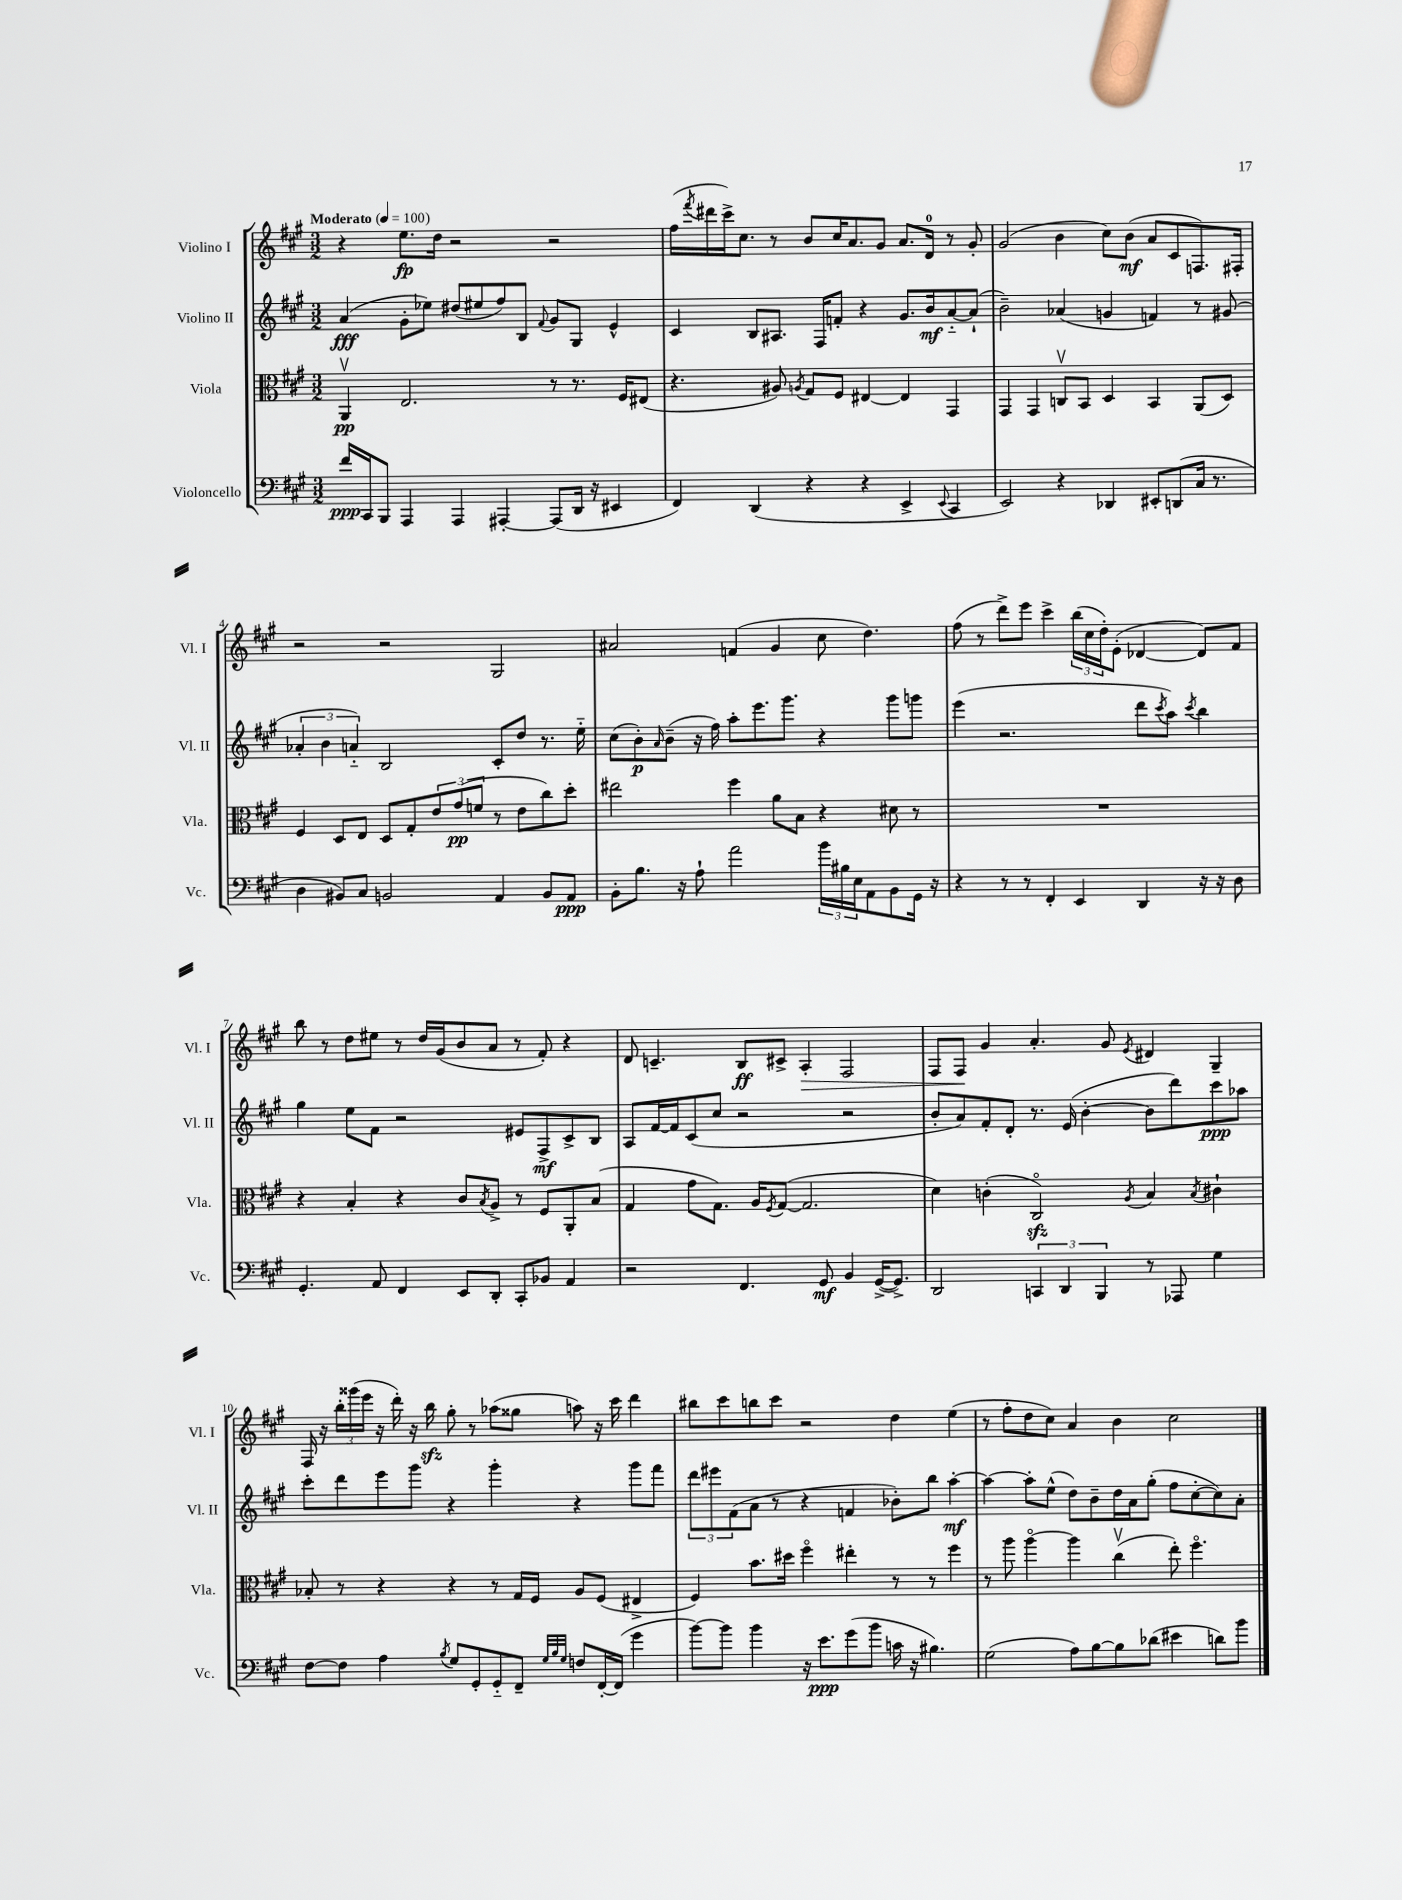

**kern	**kern	**kern	**kern
*staff4	*staff3	*staff2	*staff1
*clefF4	*clefC3	*clefG2	*clefG2
*k[f#c#g#]	*k[f#c#g#]	*k[f#c#g#]	*k[f#c#g#]
*M3/2	*M3/2	*M3/2	*M3/2
*MM100	*MM100	*MM100	*MM100
16f#/LL	4AAv/	(4a/	4r
16CC#/J	.	.	.
8BBB/J	.	.	.
4AAA/	2.E/	8g#'\L	8.ee\L
.	.	8ee-\J)	.
.	.	.	16dd\Jk
4AAA/	.	(8dd#/L	2r
.	.	8ee#/	.
[4AAA#'/	.	8ff#/)	.
.	.	8B/J	.
.	.	8qqf#/	.
(8AAA#/]L	8r	8g#/L	2r
16DD/Jk	8.r	8G#/J	.
16r	.	.	.
4EE#/	.	4e^^/	.
.	16F#/LK	.	.
.	(8E#/J	.	.
=	=	=	=
4FF#/)	4.r	4c#/	(16ff#\LL
.	.	.	8qfff#/
.	.	.	16ddd#\
.	.	.	16ccc#^\J)
.	.	.	8.cc#\J
(4DD/	.	8B/L	.
.	8A#/)	8.A#/J	8r
.	8qA/	.	.
4r	8G#/L	.	8b/L
.	.	16F#/LK	.
.	8F#/J	8f'/J	16cc#/K
.	.	.	8.a/
4r	[4E#/	4r	.
.	.	.	8g#/J
4EE^/	4E#/]	8.g#/L	8.a/L
.	.	16b/k	16d/Jk
8qqEE/	.	.	.
4CC#/	4GG#/	[8a'~/	8r
.	.	(8a`/]J	8g#'/
=	=	=	=
2EE/)	4GG#/	2b~\)	(2g#/
.	4GG#/	.	.
4r	8Cv/L	(4a-/	4b\
.	8BB/J	.	.
4DD-/	4D/	4g/	8cc#\L)
.	.	.	(8b\J
8EE#'/L	4BB/	4f/)	8a/L
(8DD/	.	.	8c#/
16C#/Jk	(8AA/L	8r	8.F/)
8.r	.	.	.
.	8D/J)	(8g#/	.
.	.	.	16F#'/Jk
=	=	=	=
4D\	4F#/	6a-'/	2r
.	.	6b\	.
8BB#/L)	8D/L	.	.
.	.	6a'~/)	.
8C#/J	8E/J	.	.
2BB/	8D/L	2B/	2r
.	8G#'/	.	.
.	12e/	.	.
.	(12g#/	.	.
.	12f/J	.	.
4AA/	8r	8c#'/L	2G#/
.	8e\L	8dd/J	.
8BB/L	8cc#\)	8.r	.
8AA/J	8dd'\J	.	.
.	.	16ee'~\	.
=	=	=	=
8BB'\L	2ee#\	(8cc#\L	2a#/
8.B\J	.	8b'\)	.
.	.	16qqa/	.
.	.	(8b~\J	.
16r	.	.	.
8A`\	.	16r	.
.	.	16ff#\)	.
2a\	4ff#\	8aa'\L	(4f/
.	.	8.eee\	.
.	8a\L	.	4g#/
.	.	8.ggg#\J	.
.	8B\J	.	.
24b\LL	4r	4r	8cc#\
24B#\	.	.	.
24E\J	.	.	.
8AA\	.	.	4.dd\)
8BB\	8d#\	8ggg#\L	.
16GG#\Jk	8r	8ggg\J	.
16r	.	.	.
=	=	=	=
4r	1.r	(4eee\	(8ff#\
.	.	.	8r
8r	.	2.r	8ddd^\L)
8r	.	.	8eee\J
4FF#'/	.	.	4ccc#^\
4EE/	.	.	(24bb\LL
.	.	.	24cc#\
.	.	.	24dd'\J)
.	.	.	(8e'\J
4DD/	.	8ddd\L	[4d-/
.	.	8qccc#/	.
.	.	8aa\J)	.
.	.	8qccc#/	.
16r	.	4bb\	8d-/]L)
16r	.	.	.
8D\	.	.	8f#/J
=	=	=	=
4.GG#'/	4r	4gg#\	8bb\
.	.	.	8r
.	4B'/	8ee\L	8dd\L
8AA/	.	8f#\J	8ee#\J
4FF#/	4r	2r	8r
.	.	.	16dd/LL
.	.	.	(16g#/J
8EE/L	8c#/L	.	8b/
.	8qB/	.	.
8DD'/J	8A^/J	.	8a/J
8CC#'/L	8r	8e#/L	8r
8BB-/J	8F#/L	8F#^/	8f#'/)
4AA/	8AA'/	8c#^/	4r
.	(8B/J	8B/J	.
=	=	=	=
2r	4G#/	8A/L	8d/
.	.	[16f#/L	4.c~/
.	.	16f#/]J	.
.	8g#\L	(8c#/	.
.	8.G#\J)	8cc#/J	.
4.FF#/	.	2r	8B/L
.	16A/LK	.	.
.	8qF#/	.	.
.	([8G#/J	.	8c#^/J
.	2.G#/]	.	4A'/
8GG#/	.	.	.
4BB/	.	2r	2F#/
([16GG#^/LK	.	.	.
8.GG#^/]J)	.	.	.
=	=	=	=
2DD/	4d\)	8b'/L	8F#/L
.	.	8a/)	8F#/J
.	(4c'\	8f#'/	4g#/
.	.	8d'/J	.
6CC/	2C#o/)	8.r	4.a'/
6DD/	.	.	.
.	.	(16e/	.
.	.	[4b'\	.
6BBB/	.	.	.
.	.	.	8g#/
.	8qA/	.	8qe/
8r	4B/	8b\]L	4d#/
8AAA-/	.	8ddd\)	.
.	8qB/	.	.
4G#\	4c#`\	8ccc#\	4G#~/
.	.	8aa-\J	.
=	=	=	=
[8F#\L	8B-'/	8ccc#'\L	16F#/
.	.	.	16r
8F#\]J	8r	8ddd\	24bb'\LL
.	.	.	(24ggg##\
.	.	.	24eee\JJ
4A\	4r	8eee\	16r
.	.	.	16ddd'\)
.	.	8ggg#\J	16r
.	.	.	16bb\
8qB/	.	.	.
8G#/L	4r	4r	8gg#'\
8GG#'/	.	.	8r
8GG#'~/	8r	4ggg#'\	(8aa-\L
8FF#~/J	16G#/LL	.	8gg##\J
.	16F#/JJ	.	.
32qqG#/LLL	.	.	.
32qqB/	.	.	.
32qqG#/JJJ	.	.	.
8F/L	8A/L	4r	8aa\)
[16FF#'/L	(8F#/J	.	16r
(16FF#/]JJ	.	.	16ccc#\
4g#\	4E#^/	8ggg#\L	4ddd\
.	.	8fff#\J	.
=	=	=	=
[8b\L)	4F#/)	12ddd\L	8bb#\L
.	.	12eee#\	.
8b\]J	.	.	8ccc#\
.	.	(12f#\	.
4b\	8.b\L	8a\J	8bb\
.	.	8r	8ccc#\J
.	16dd#\Jk	.	.
16r	4ff#o\	4r	2r
8.e\L	.	.	.
(8g#\	4ee#'\	4f/	.
8b\J	.	.	.
16c\	8r	8b-'\L)	4dd\
16r	.	.	.
4.B#\)	8r	8bb\J	.
.	4ff#\	[4aa'\	(4ee\
=	=	=	=
(2G#\	8r	4aa\_	8r
.	8aa\	.	8ff#'\L
.	[4aao\	8aa'\]L	8dd\
.	.	(8ee^^\J	8cc#\J)
8A\L)	4aa\]	8dd\L)	4a/
[8B\	.	8b~\	.
8B\]	(4cc#v\	16dd\L	4b\
.	.	16a\J	.
(8d-\J	.	(8gg#'\J	.
4e#\	8ee'\)	8ff#\L	2cc#\
.	4.ff#o\	[8cc#'\	.
8d\L)	.	8cc#\])	.
8b\J	.	8a'\J	.
==	==	==	==
*-	*-	*-	*-
